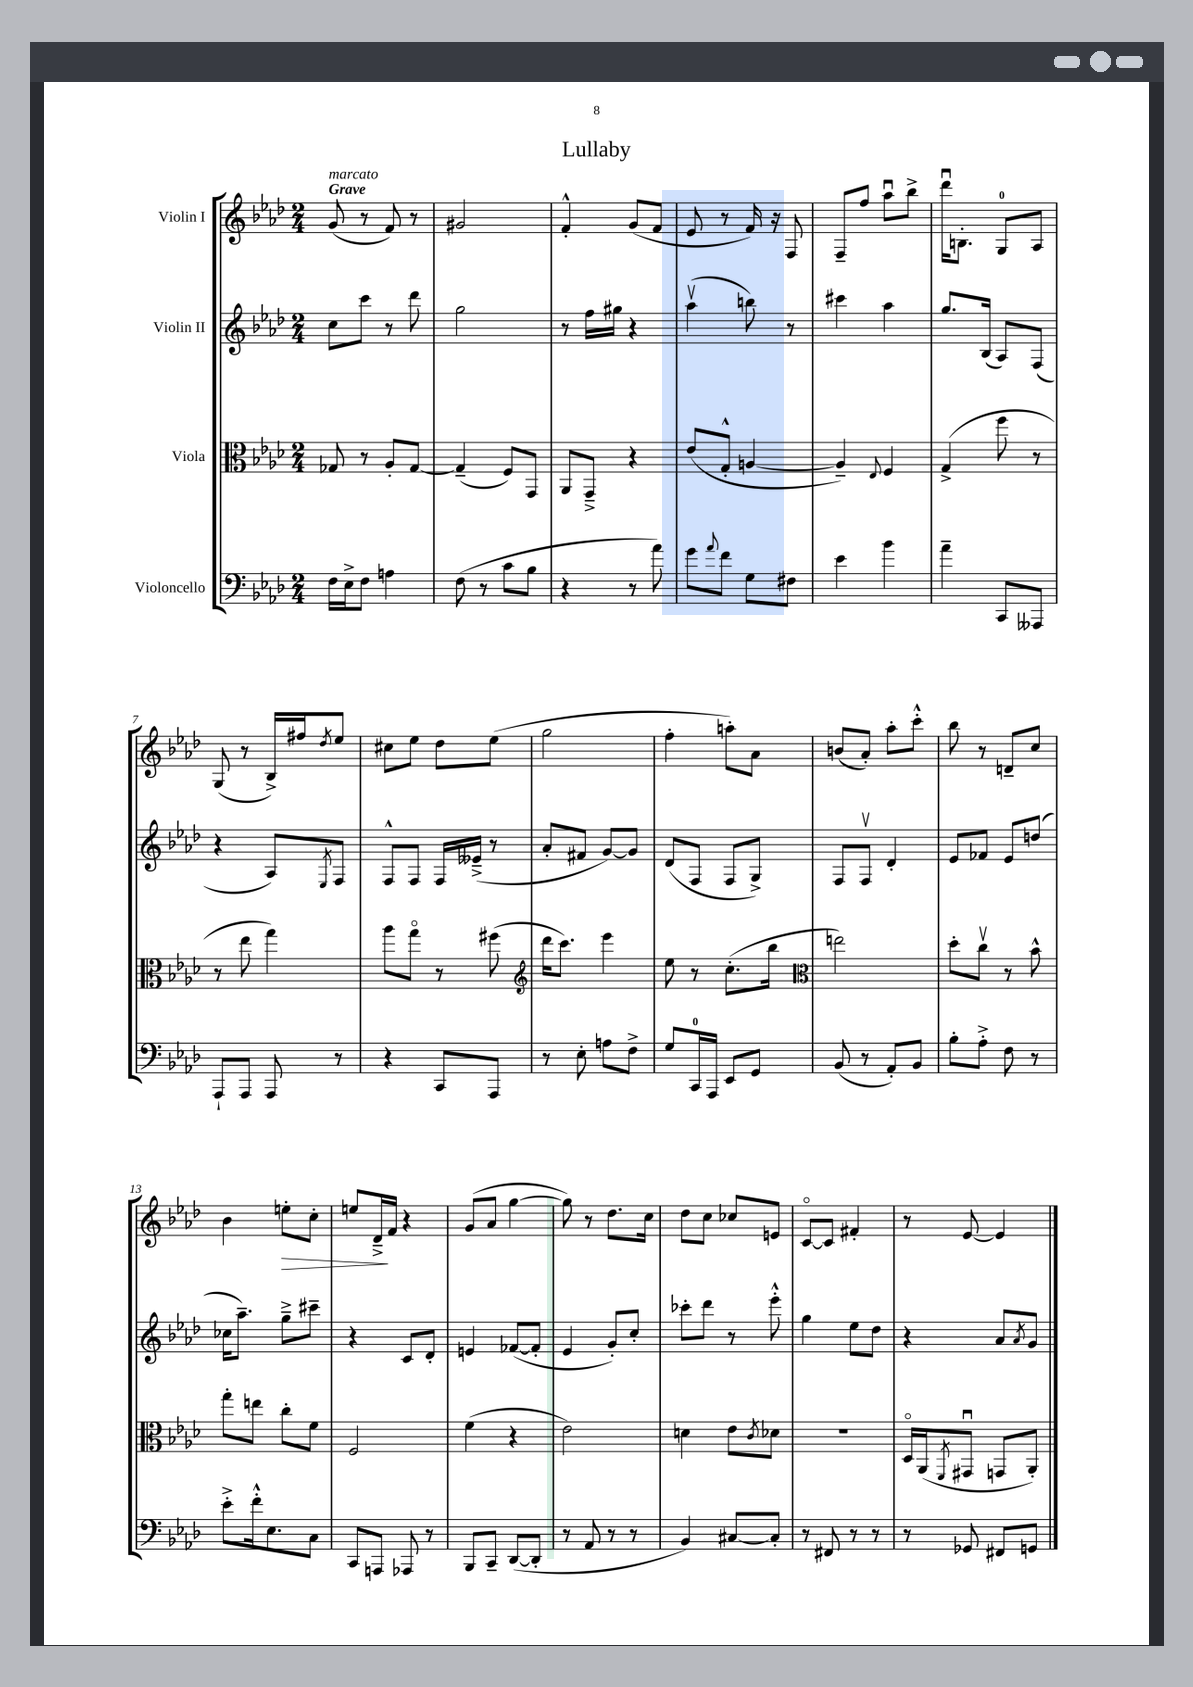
\header { title = "Lullaby" }
<<
\new StaffGroup <<
\new Staff = "s0" \with { instrumentName = "Violin I" } {
    \clef treble \key aes \major \numericTimeSignature \time 2/4 \tempo "Grave"
    g'8^\markup { \italic "marcato" }( r8 f'8) r8 |
    gis'2 |
    f'4-.-^ g'8( f'8 |
    ees'8 r8 f'16) r16 f8 |
    f8-- f''8 aes''8\downbow bes''8-> |
    des'''16\downbow b8.-. g8-0 aes8 |
    g8( r8 bes16->) fis''16 \acciaccatura { des''8 } ees''8 |
    cis''8 ees''8 des''8 ees''8( |
    g''2 |
    f''4-. a''8-.) aes'8 |
    b'8( aes'8-.) aes''8-. c'''8-.-^ |
    bes''8 r8 d'8-- c''8 |
    bes'4 e''8-.\> c''8-. |
    e''8 des'16--->\! f'16 r4 |
    g'8( aes'8 g''4~ |
    g''8) r8 des''8. c''16 |
    des''8 c''8 ces''8 e'8 |
    c'8~\flageolet c'8 fis'4-. |
    r8 ees'8~ ees'4 \bar "|." |
}
\new Staff = "s1" \with { instrumentName = "Violin II" } {
    \clef treble \key aes \major \numericTimeSignature \time 2/4
    c''8 c'''8 r8 des'''8 |
    g''2 |
    r8 f''16 gis''16 r4 |
    aes''4\upbow( b''8) r8 |
    cis'''4 aes''4 |
    g''8. bes16( aes8) f8( |
    r4 aes8) \acciaccatura { ees8 } f8 |
    f8-^ f8 f16 eeses'16--->( r8 |
    aes'8-. fis'8 g'8~) g'8 |
    des'8( f8 f8 g8->) |
    f8 f8\upbow des'4-. |
    ees'8 fes'8 ees'8 d''8( |
    ces''16 aes''8.--) g''8---> cis'''8-- |
    r4 c'8 des'8-. |
    e'4 fes'8~( fes'8-. |
    ees'4 g'8-.) c''8-. |
    ces'''8-. des'''8 r8 ees'''8-.-^ |
    g''4 ees''8 des''8 |
    r4 aes'8 \acciaccatura { aes'8 } g'8 \bar "|." |
}
\new Staff = "s2" \with { instrumentName = "Viola" } {
    \clef alto \key aes \major \numericTimeSignature \time 2/4
    ges8 r8 aes8-. ges8~ |
    ges4--( f8) g,8 |
    aes,8 g,8---> r4 |
    ees'8( g8-.-^ a4~ |
    a4--) \appoggiatura { ees8 } f4 |
    g4->( f''8 r8 |
    r8 ees''8 g''4) |
    aes''8 g''8\flageolet r8 fis''8( |
    \clef treble des'''16 c'''8.) ees'''4 |
    ees''8 r8 c''8.-.( bes''16 |
    \clef alto e''2) |
    des''8-. c''8\upbow r8 bes'8-^ |
    g''8-. e''8 c''8-. f'8 |
    f2 |
    f'4( r4 |
    ees'2) |
    d'4 ees'8 \acciaccatura { c'8 } des'8 |
    r2 |
    des16\flageolet aes,16( \acciaccatura { f,8 } gis,8\downbow g,8 aes,8-.) \bar "|." |
}
\new Staff = "s3" \with { instrumentName = "Violoncello" } {
    \clef bass \key aes \major \numericTimeSignature \time 2/4
    f16 ees16-> f8 a4 |
    f8( r8 c'8 bes8 |
    r4 r8 aes'8) |
    g'8 \appoggiatura { aes'8 } f'8 g8 fis8 |
    ees'4 bes'4 |
    aes'4-- c,8 aeses,,8 |
    aes,,8-! aes,,8 aes,,8 r8 |
    r4 c,8 aes,,8 |
    r8 ees8-. a8 f8-> |
    g8 c,16-0 aes,,16 ees,8 g,8 |
    bes,8( r8 aes,8-.) bes,8 |
    bes8-. aes8-.-> f8 r8 |
    ees'8-.-> f'16-.-^ ees8. c8 |
    c,8 a,,8 aes,,8 r8 |
    bes,,8 c,8-- des,8~( des,8-. |
    r8 aes,8 r8 r8 |
    bes,4) cis8~ cis8-. |
    r8 fis,8 r8 r8 |
    r8 ges,8 fis,8 g,8 \bar "|." |
}
>>
>>
